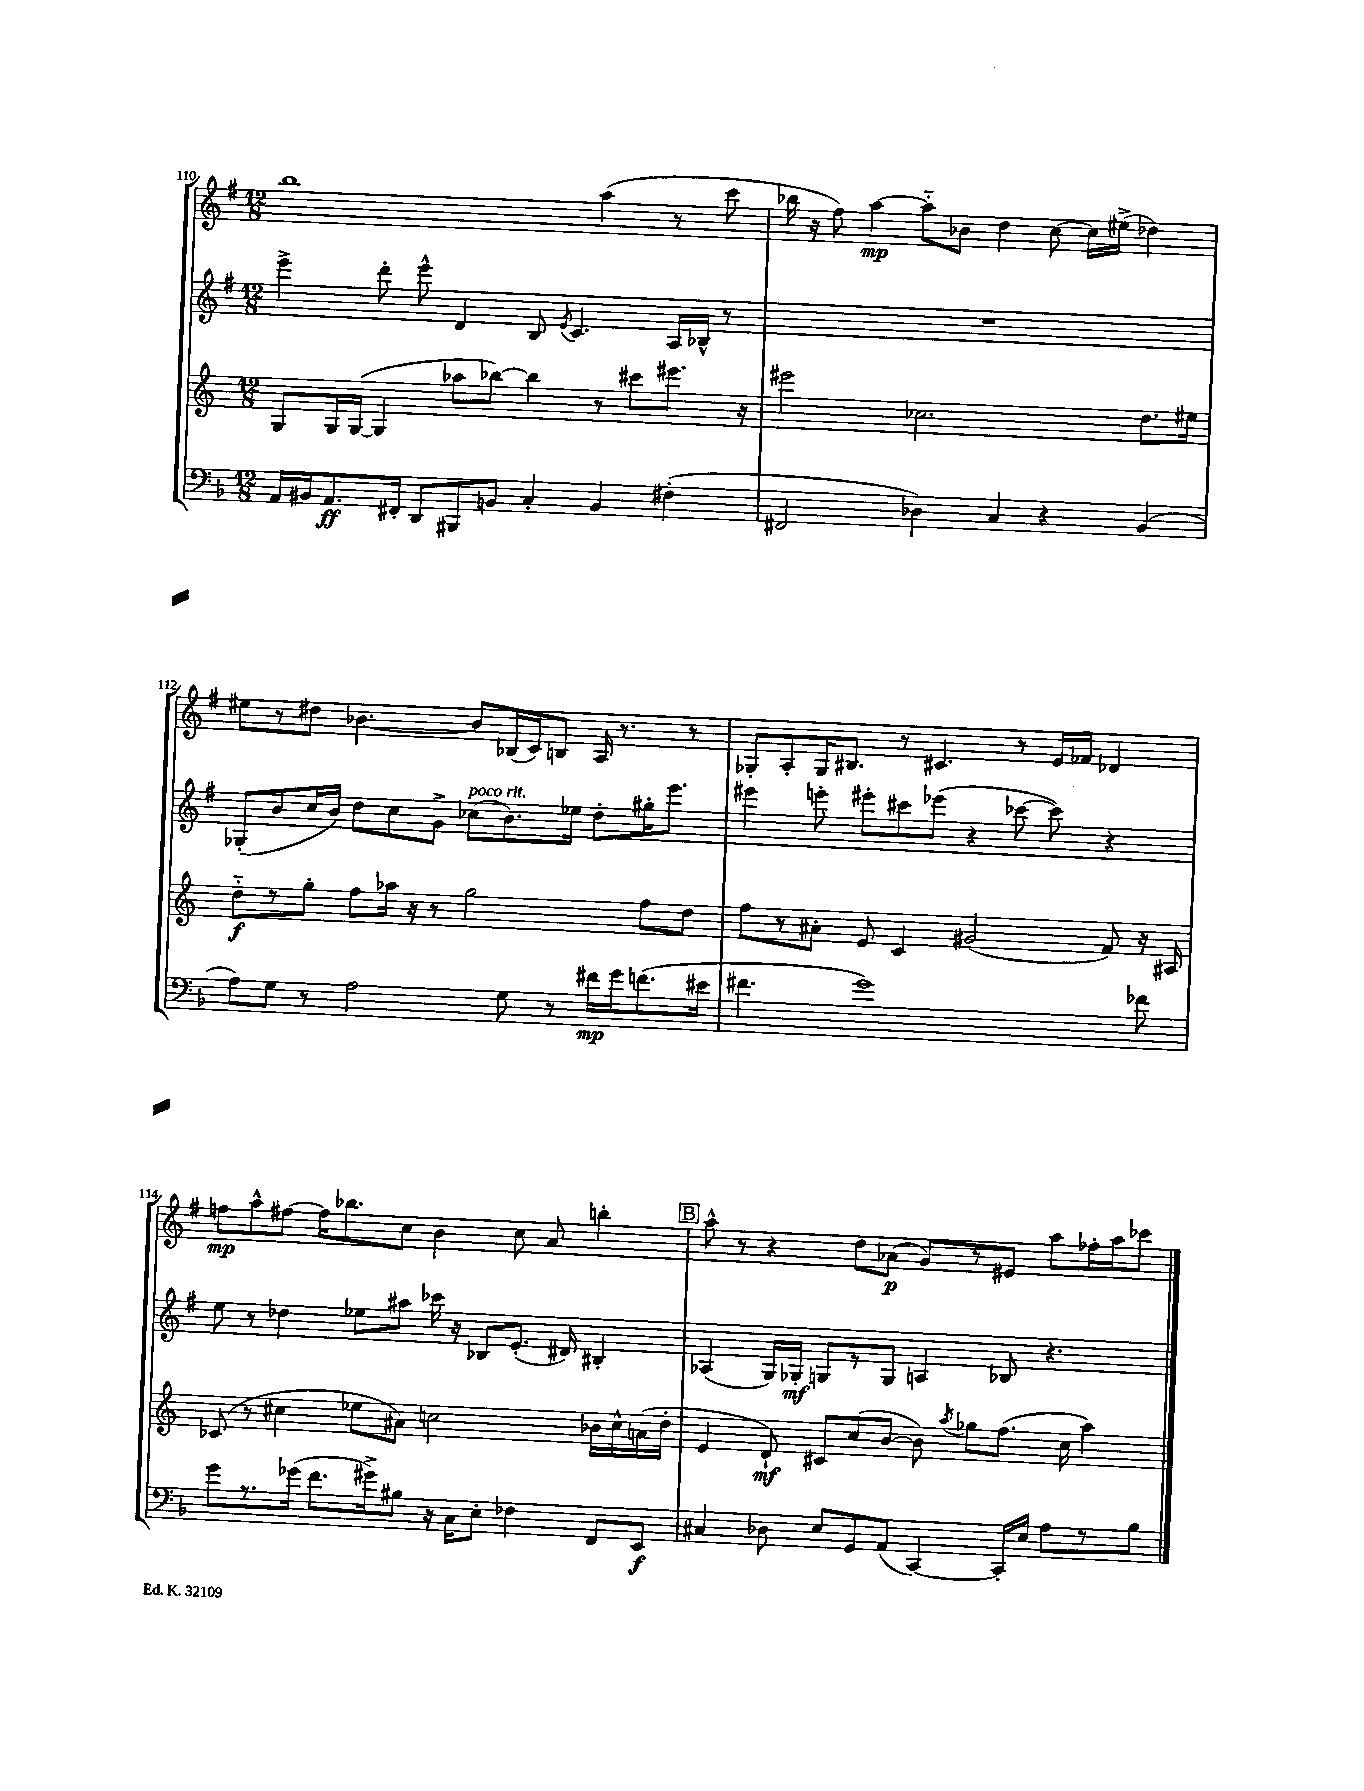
<<
\new StaffGroup <<
\new Staff = "s0" {
    \clef treble \key g \major \numericTimeSignature \time 12/8
    \autoBeamOff b''1 a''4( r8 c'''8 |
    bes''16 r16 fis''8) a''4~\mp a''8[-_ bes'8] d''4 c''8~ c''16[ eis''16]->( des''4) |
    eis''8[ r8 dis''8] bes'4.~ bes'8[ bes16( c'16) b8] a16 r8. r8 |
    ges8[-. a8-. ges16 bis8.] r8 cis'4. r8 e'16[ fes'16] des'4 |
    f''8[\mp a''8-^ fis''8]~ fis''16[ bes''8. c''8] b'4 c''8 a'8 b''4-. |
    \mark \markup { \box "B" } a''8-^ r8 r4 d''8[ aes'8]\p( g'8[) r8 eis'8] a''8[ fes''16-. a''16 ces'''8] \bar "|." |
}
\new Staff = "s1" {
    \clef treble \key g \major \numericTimeSignature \time 12/8
    \autoBeamOff e'''4-> d'''8-. e'''8-^ d'4 b8 \acciaccatura { e'8 } c'4. a16[ bes16]-^ r8 |
    R1. |
    ges8[-.( b'8 c''16 b'16]) d''8[ c''8 g'8]-> ces''8[^\markup { \italic "poco rit." }( b'8.) ees''16] d''8[-. gis''16-. e'''8.] |
    eis'''4 e'''8-. eis'''8[-. cis'''8 ees'''8]( r4 ces'''8~ ces'''8) r4 |
    e''8 r8 des''4 ees''8[ ais''8] ces'''16 r16 bes8[ e'8.]-.( dis'16) bis4-. |
    \mark \markup { \box "B" } aes4( g16[) ges16]-.\mf g8[ r8 g8] a4 bes8 r4. \bar "|." |
}
\new Staff = "s2" {
    \clef treble \key c \major \numericTimeSignature \time 12/8
    \autoBeamOff g8[ g16 g16]~( g4 aes''8[ bes''8]~) bes''4 r8 cis'''8[ eis'''8.] r16 |
    eis'''2 ces''2. d''8.[ eis''16] |
    d''8[-_\f r8 g''8]-. f''8[ aes''16] r16 r8 g''2 f''8[ d''8] |
    f''8[ r8 ais'8]-. e'8 c'4 gis'2( f'8) r16 ais16 |
    ces'8( r8 cis''4 ees''8[ ais'8]) c''2 bes'16[ c''16-^ a'16( d''16]-. |
    \mark \markup { \box "B" } e'4 d'8-!\mf) cis'8[ c''8( b'8]~ b'8) \acciaccatura { a''8 } ges''8[ f''8.]( c''16 a''4) \bar "|." |
}
\new Staff = "s3" {
    \clef bass \key f \major \numericTimeSignature \time 12/8
    \autoBeamOff a,16[ bis,16 a,8.\ff fis,16]-. d,8[ bis,,8 b,8] c4-. b,4 fis4-.( |
    fis,2 des4) c4 r4 bes,4( |
    a8[) g8] r8 a2 g8 r8 fis'16[\mp g'16 f'8.( eis'16] |
    fis'4. g'1) fes'8 |
    g'8[ r8. ges'16]( f'8.[ gis'16->) bis8] r16 c16[ e8]-. fes4 f,8[ e,8]\f |
    \mark \markup { \box "B" } cis4 des8 e8[ g,8 a,8]( c,4~) c,16[-. e16] a8[ r8 bes8] \bar "|." |
}
>>
>>
\layout { \context { \Score currentBarNumber = #110 } }
